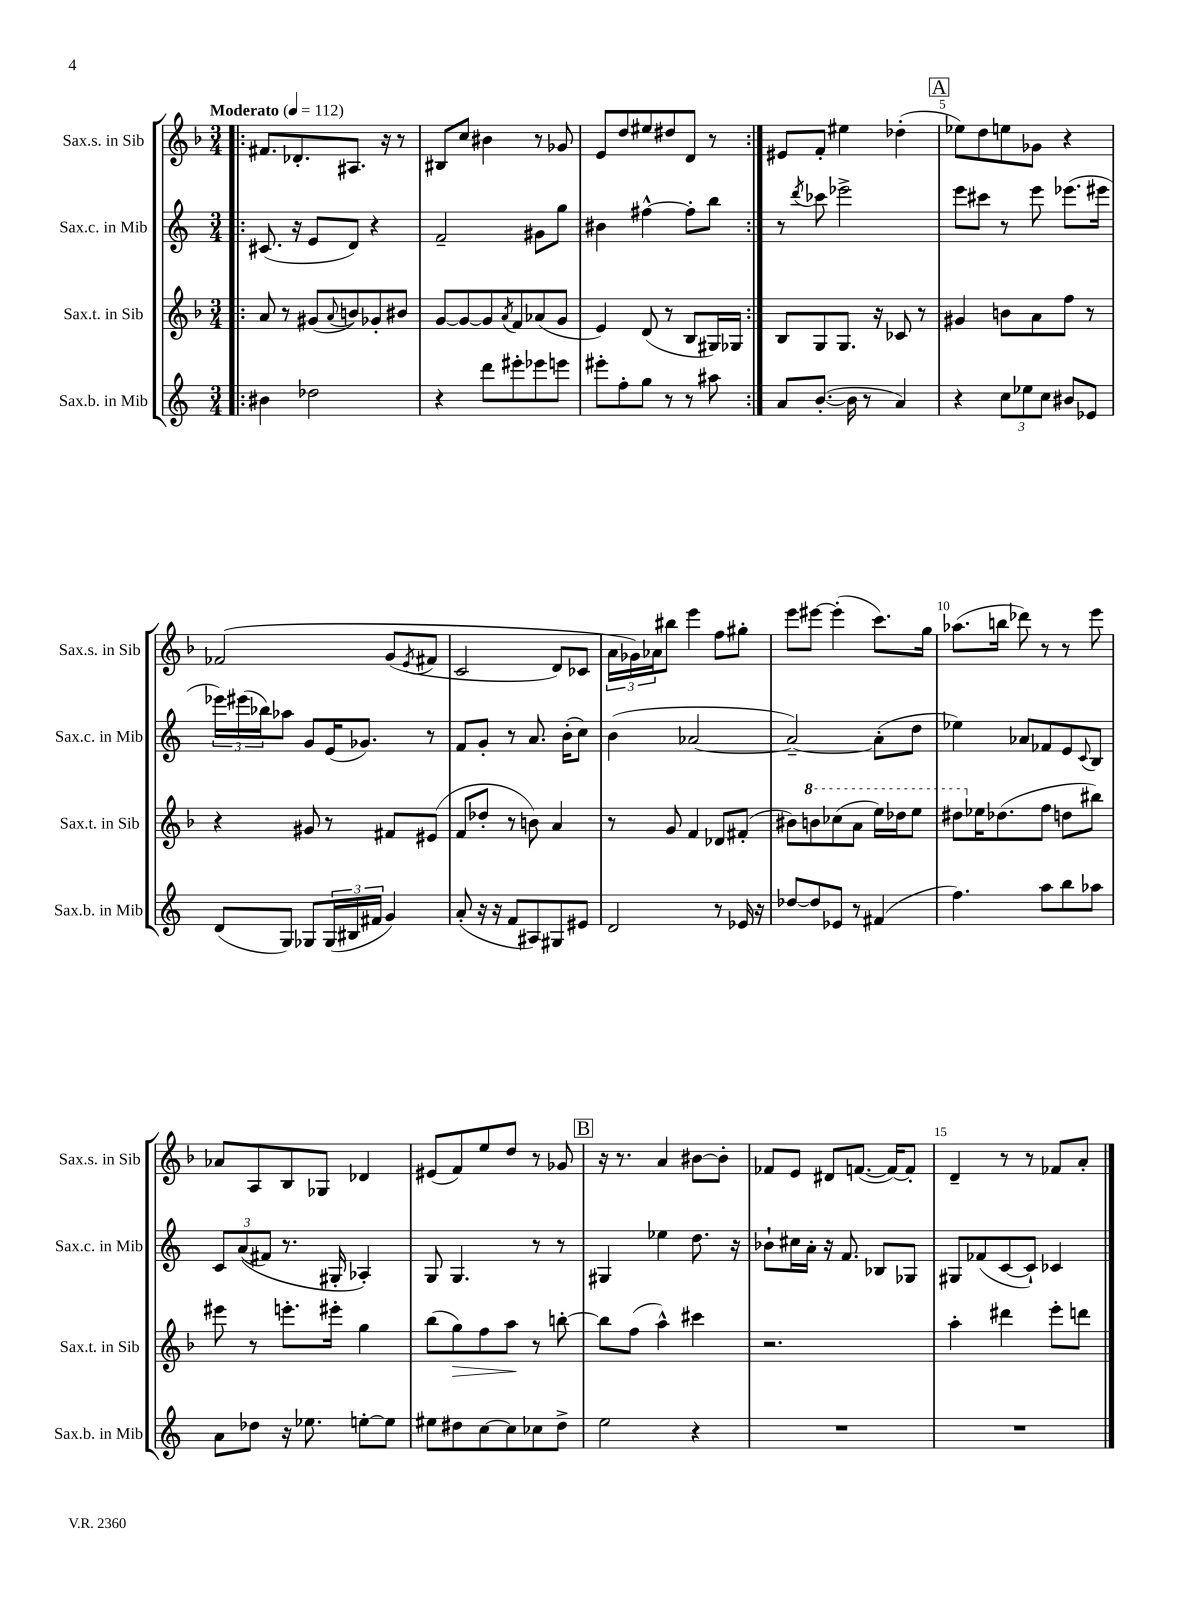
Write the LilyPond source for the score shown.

<<
\new StaffGroup <<
\new Staff = "s0" \with { instrumentName = "Sax.s. in Sib" shortInstrumentName = "Sax.s. in Sib" } {
    \clef treble \key f \major \numericTimeSignature \time 3/4 \tempo "Moderato" 4 = 112
    \repeat volta 2 { \bar ".|:" fis'8. des'8.-. ais8. r16 r8 |
    bis8 c''8 bis'4 r8 ges'8 |
    e'8 d''8 eis''8 dis''8 d'8 r8 | }
    eis'8 f'8-. eis''4 des''4-.( |
    \mark \markup { \box "A" } ees''8) d''8 e''8 ges'8 r4 |
    fes'2\( g'8( \acciaccatura { e'8 } fis'8 |
    c'2 d'8) ces'8 |
    \tuplet 3/2 { a'16 ges'16\) aes'16 } bis''8 e'''4 f''8 gis''8-. |
    e'''8 eis'''8~ eis'''4-.( c'''8.) g''16 |
    aes''8.( b''16 des'''8) r8 r8 e'''8 |
    aes'8 a8 bes8 ges8 des'4 |
    eis'8( f'8) e''8 d''8 r8 ges'8 |
    \mark \markup { \box "B" } r16 r8. a'4 bis'8~ bis'8-. |
    fes'8 e'8 dis'8 f'8.~( f'16~) f'8-. |
    d'4-- r8 r8 fes'8 a'8-. \bar "|." |
}
\new Staff = "s1" \with { instrumentName = "Sax.c. in Mib" shortInstrumentName = "Sax.c. in Mib" } {
    \clef treble \key c \major \numericTimeSignature \time 3/4
    \repeat volta 2 { \bar ".|:" cis'8.( r16 e'8 d'8) r4 |
    f'2-- gis'8 g''8 |
    bis'4 fis''4~-^ fis''8-. b''8 | }
    r8 \acciaccatura { d'''8 } ces'''8 ees'''2-> |
    \mark \markup { \box "A" } e'''8 cis'''8 r8 e'''8 ees'''8.( eis'''16 |
    \tuplet 3/2 { ees'''16) eis'''16( bes''16) } aes''8 g'8 e'16( ges'8.) r8 |
    f'8 g'8-. r8 a'8. b'16-.( c''8) |
    b'4( aes'2~ |
    aes'2~--) aes'8-.( d''8 |
    ees''4) aes'8 fes'8 e'8 \appoggiatura { c'8 } b8 |
    \tuplet 3/2 { c'8 a'8(\( fis'8) } r8. gis16-. aes4-.\) |
    g8 g4. r8 r8 |
    \mark \markup { \box "B" } gis4 ees''4 d''8. r16 |
    bes'8-! cis''16 a'16-. r16 f'8. bes8 ges8 |
    gis8 fes'8( c'8~ c'8-!) ces'4 \bar "|." |
}
\new Staff = "s2" \with { instrumentName = "Sax.t. in Sib" shortInstrumentName = "Sax.t. in Sib" } {
    \clef treble \key f \major \numericTimeSignature \time 3/4
    \repeat volta 2 { \bar ".|:" a'8 r8 gis'8( \appoggiatura { a'8 } b'8) ges'8-. bis'8 |
    g'8~ g'8~ g'8 \acciaccatura { a'8 } f'8 aes'8( g'8 |
    e'4) d'8( r8 bes8 gis16) ges16 | }
    bes8 g8 g8. r16 ces'8 r8 |
    \mark \markup { \box "A" } gis'4 b'8 a'8 f''8 r8 |
    r4 gis'8 r8 fis'8 eis'8( |
    f'8 des''8-. r8 b'8) a'4 |
    r8 g'8 f'4 des'8 fis'8-.( |
    bis'8) \ottava #1 b''8 ces'''8( a''8 e'''16) des'''16 e'''8 |
    dis'''8 \ottava #0 ees''16 des''8.( f''8 d''8 bis''8) |
    eis'''8 r8 e'''8.-. eis'''16-. g''4 |
    bes''8( g''8\>) f''8 a''8\! r8 b''8~-. |
    \mark \markup { \box "B" } b''8 f''8( a''4-^) cis'''4 |
    r2. |
    a''4-. dis'''4 e'''8-. d'''8 \bar "|." |
}
\new Staff = "s3" \with { instrumentName = "Sax.b. in Mib" shortInstrumentName = "Sax.b. in Mib" } {
    \clef treble \key c \major \numericTimeSignature \time 3/4
    \repeat volta 2 { \bar ".|:" bis'4 des''2 |
    r4 d'''8 eis'''8-. ees'''8 e'''8 |
    eis'''8-. f''8-. g''8 r8 r8 ais''8 | }
    a'8 b'8.~-.( b'16 r8 a'4) |
    \mark \markup { \box "A" } r4 \tuplet 3/2 { c''8 ees''8 c''8 } bis'8 ees'8 |
    d'8( g8) ges8 \tuplet 3/2 { ges16( bis16 fis'16 } g'4) |
    a'8-.( r16 r16 f'8 ais8) gis8 eis'8 |
    d'2 r8 ees'16 r16 |
    des''8~ des''8 ees'8 r8 fis'4( |
    f''4.) a''8 b''8 aes''8 |
    a'8 des''8 r16 ees''8. e''8~-. e''8 |
    eis''8 dis''8 c''8~ c''8 ces''8 dis''8-> |
    \mark \markup { \box "B" } e''2 r4 |
    R2. |
    R2. \bar "|." |
}
>>
>>
\layout { \context { \Score \override BarNumber.break-visibility = ##(#f #t #t) barNumberVisibility = #(every-nth-bar-number-visible 5) } }
